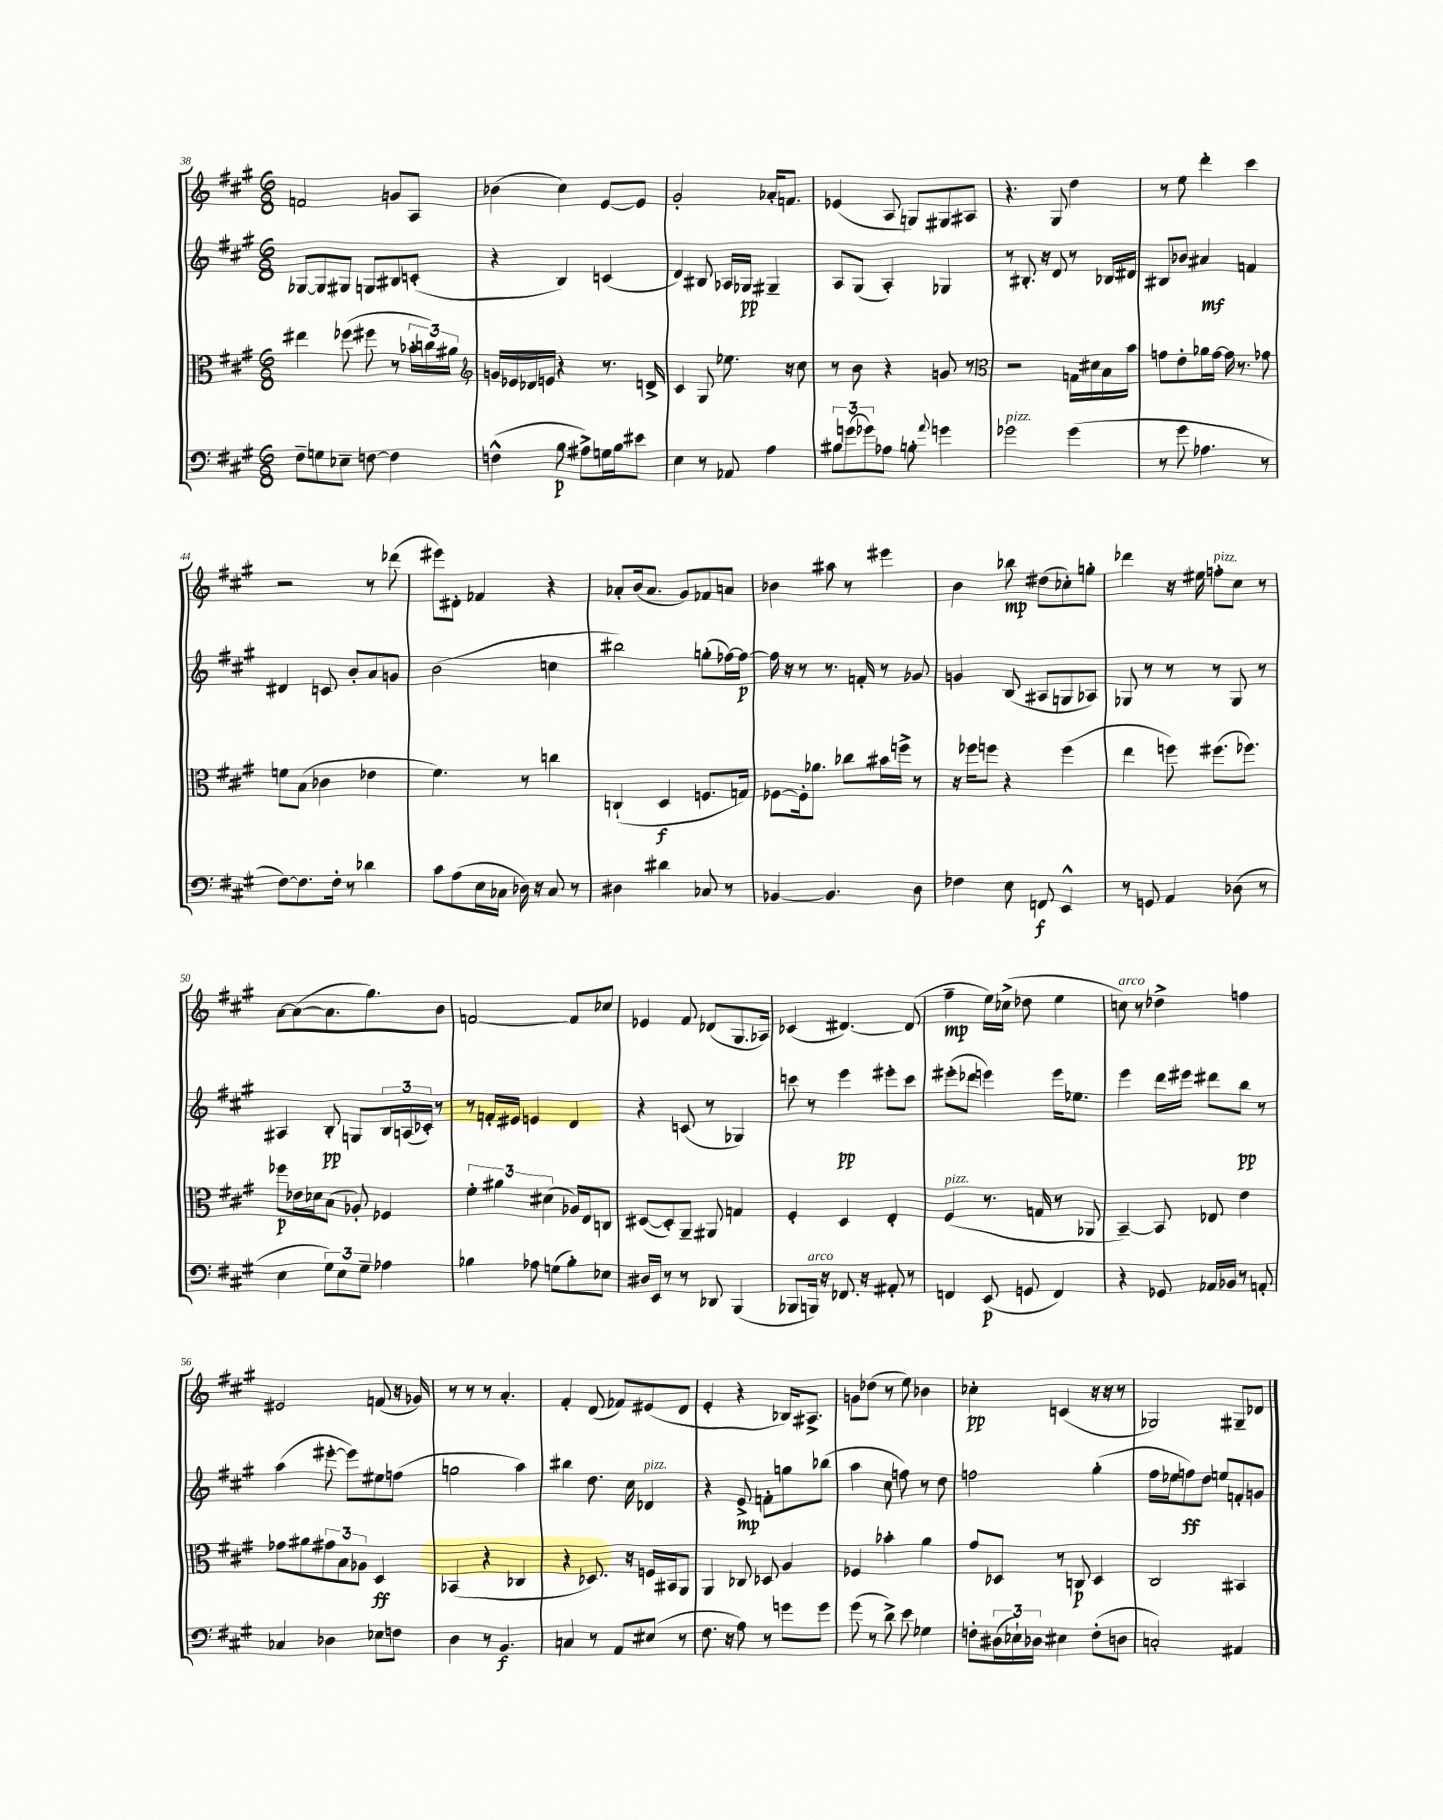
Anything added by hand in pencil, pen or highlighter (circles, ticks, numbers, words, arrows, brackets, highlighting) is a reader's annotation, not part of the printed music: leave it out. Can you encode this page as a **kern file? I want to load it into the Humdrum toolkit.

**kern	**kern	**kern	**kern
*staff4	*staff3	*staff2	*staff1
*clefF4	*clefC3	*clefG2	*clefG2
*k[f#c#g#]	*k[f#c#g#]	*k[f#c#g#]	*k[f#c#g#]
*M6/8	*M6/8	*M6/8	*M6/8
8F#~\L	4ee#\	[8G-/L	2f/
8G\	.	8G-/]	.
8E-~\J	(8ff-\	8G#/J	.
[8F\	8ff#\	8G/L	.
4F\]	8r	8B#/	8g/L
.	24b-'\LL	(8c'/J	8A/J
.	24cc\)	.	.
.	24a#\JJ	.	.
=	=	=	=
*	*clefG2	*	*
(4F^^\	16g/LL	4r	(4b-\
.	16e-/	.	.
.	16d-/	.	.
.	16e/JJ	.	.
8B\	4r	4B/)	4cc#\)
8A#^\L)	.	.	.
16G\L	8.r	(4c/	[8e/L
16B\J	.	.	.
8e#\J	.	.	8e/]J
.	16d^/	.	.
=	=	=	=
4E\	4c#/	4d/)	2g#'/
8r	8G#/	8B#/	.
8AA-/	8.ee-\	16A-/LL	.
.	.	16G-/JJ	.
4A\	.	4G#~/	16a-'/LK
.	16r	.	8.f/J
.	8cc#\	.	.
=	=	=	=
12B#\L	8r	8A/L	(4e-/
(12g\	.	.	.
.	8b\	(8G#/J	.
12g-\)	.	.	.
8A-\J	4r	4A'/)	8A/
8B'\	.	.	8G/L)
8qqa/	.	.	.
4g\	8g/	4G-/	8G#/
.	8r	.	8A#/J
=	=	=	=
*	*clefC3	*	*
2g-\	2r	8r	4.r
.	.	8.B#'/	.
.	.	16r	.
.	.	8d/	8G#/
(4g-\	16G\LL	8r	4dd\
.	16d#\	.	.
.	16B\	16B-/LL	.
.	16b\JJ	16d#/JJ	.
=	=	=	=
8r	8g\L	8B#/L	8r
8g#\	8e'\	8b-/J	8ee\
4.A-\	16a-\L	4a#/	4ddd'\
.	[16g\JJ	.	.
.	16g\]	.	.
.	8.r	.	.
.	.	4f/	4ccc#\
8r	8g-\	.	.
=	=	=	=
[8F#\L)	8f\L	4d#/	2r
8.F#\]	(8B\J	.	.
.	4c-\	8c/	.
16F#'\Jk	.	.	.
8r	.	8b'/L	.
4d-\	4e-\	8a/	8r
.	.	8g/J	(8ddd-\
=	=	=	=
8c#\L	4.f#\)	(2b\	8eee#\L)
(8A\	.	.	8d#'\J
16E\L	.	.	4f-/
16C-\JJ	.	.	.
16D-\)	8r	.	.
16r	.	.	.
8C-/	4cc\	4cc\	4r
8r	.	.	.
=	=	=	=
4D#\	(4C`/	2bb#\)	8a-'/L
.	.	.	(16b/k
.	.	.	8.a-/J
4d#\	4D/	.	.
.	.	.	8g#/L)
8C-/	8.F/L	(8gg'\L	8f-/
8r	.	[16ff-\L)	8a/J
.	16G/Jk)	16ff-\_JJ	.
=	=	=	=
[4BB-/	[8F-\L	16ff-\]	4b-\
.	.	16r	.
.	16F-'\]k	8r	.
.	8.a-\J	.	.
4.BB-/]	.	8.r	8aa#\
.	8cc-\L	.	8r
.	.	16f'/	.
.	16b#\L	8r	4eee#\
.	16ff^\JJ	.	.
8D\	8r	8g-/	.
=	=	=	=
4F-\	16r	4g/	4b\
.	16ff-\LK	.	.
.	8ff\J	.	.
8E\	4r	(8B/	8bb-\
8FF/	.	8A#/L	(8dd#\L
4EE^^/	(4ff\	8G/	8cc-'\)
.	.	8A-/J)	8gg'\J
=	=	=	=
8r	4ee\	8G-/	4ddd-\
8GG/	.	8r	.
4AA/	8ff\)	8r	16r
.	.	.	16ee#\
.	(8.ff#\L	8r	8ff'\L
(8D-\	.	8G-/	8cc#\J
.	8.ff-\J)	.	.
8r	.	8r	8r
=	=	=	=
4E\	8ff-\L	4A#/	[8a\L
.	16e-\L	.	(8a\_
.	16d-\J	.	.
12G#\L)	(8B\J	8B'/	8.a\]
12E\	.	.	.
.	8A-'/)	8G/L	.
12G#~\J	.	.	.
.	.	.	8.gg#\)
4A-\	4F-/	24B/L	.
.	.	(24A/	.
.	.	24c-'/JJ)	.
.	.	8r	8b\J
=	=	=	=
4B-\	6f#'\	8r	[2f/
.	.	16f'/LL	.
.	6a#\	.	.
.	.	16e#/JJ	.
8A-\	.	4e/	.
.	(6d#\	.	.
(8G\L	.	.	.
8B-'\)	16A-/LL)	4d/	8f/]L
.	16E/J	.	.
8E-\J	8C/J	.	8cc-/J
=	=	=	=
16D#/LL	([8D#/L	4r	4e-/
16EE/JJ	.	.	.
8r	8D#'/])	.	.
8r	8AA~/J	(8c/	8f#/
8DD-/	8AA#/	8r	(8d-/L
(4BBB/	4G/	4G-/)	8.G#/
.	.	.	16A-/Jk)
=	=	=	=
8BBB-/L	4F#'/	8ccc\	(4c-/
16BBB/Jk)	.	8r	.
16r	.	.	.
8.FF-/	4D/	4eee\	[4.d#/)
16r	.	.	.
8AA#'/	4E'/	8eee#'\L	.
8r	.	8ccc\J	(8d#/]
=	=	=	=
4FF/	(4F#/	(8eee#'\L	4ff#~\
.	.	8ddd-\J	.
(8EE/	8.r	4eee\)	16ee\LL)
.	.	.	(16cc-^\JJ
8GG/	.	.	8dd-\
.	16G/	.	.
4FF/)	8r	16eee\LK	4ee\
.	.	8.ee-\J	.
.	8AA-/	.	.
=	=	=	=
4r	[4BB~/)	4eee\	8cc\)
.	.	.	8r
8GG-/	8BB/]	16ddd\LL	4dd-^\
.	.	16eee#\JJ	.
16AA-/LL	8E-/	8ddd#\L	.
16BB-/JJ	.	.	.
8r	4e\	8bb\J	4ff\
8AA'/	.	8r	.
=	=	=	=
4C-/	8g-\L	(4aa\	2e#/
.	8a#\	.	.
4D-\	12g#\	[8eee#'\	.
.	12B\	.	.
.	.	8eee#\]L)	.
.	12A-\J	.	.
8E-\L	4D/	8ee#\	(8f/
8F\J	.	(8ff\J	16r
.	.	.	16g-/)
=	=	=	=
4D\	(4BB-/	2gg\	8r
.	.	.	8r
8r	4r	.	8r
4.BB/	.	.	4.a'/
.	4C-/	4aa\)	.
=	=	=	=
4C/	4r	4bb#\	4f#'/
8r	8.D-/)	8.dd\	(8d/
8AA/L	.	.	8f-/L)
.	16r	16cc#\	.
(8E#/J	16F/LL	4d-/	(8e#/
.	16BB#/J	.	.
8r	8AA/J	.	8d/J
=	=	=	=
8.F#\	4AA/	4r	4e'/
16r	.	.	.
8A\)	8C-/	8e^/	4r
8r	8D-/	8f'\L	.
8g\L	4A/	8gg\	16B-/LK)
.	.	.	8.A#^/J
8g\J	.	(8bb-\J	.
=	=	=	=
(8g#\	4F-/	4aa\	8g\L
8r	.	.	(8dd-\J
8d^\)	4b-'\	8cc#\	8r
8e\	.	8ff\)	8ee\)
4G-\	4a\	8r	4b-\
.	.	8dd\	.
=	=	=	=
8F'\L	8g#/L	2ff\	4cc-'\
(24D#\L	8D-/J	.	.
24E-`\)	.	.	.
24D-\JJ	.	.	.
4E#\	8r	.	(4c/
.	8C/	.	.
(8F'\L	4D-/	(4gg#'\	16r
.	.	.	16r
8D\J	.	.	8r
=	=	=	=
2C'/)	2C#/	16ff#\LL	2G-/)
.	.	16ee-\J	.
.	.	8ff\)	.
.	.	8dd\J	.
.	.	8ee/L	.
4AA#/	4BB#/	8f'/	8G#~/L
.	.	8g/J	8d-/J
==	==	==	==
*-	*-	*-	*-
